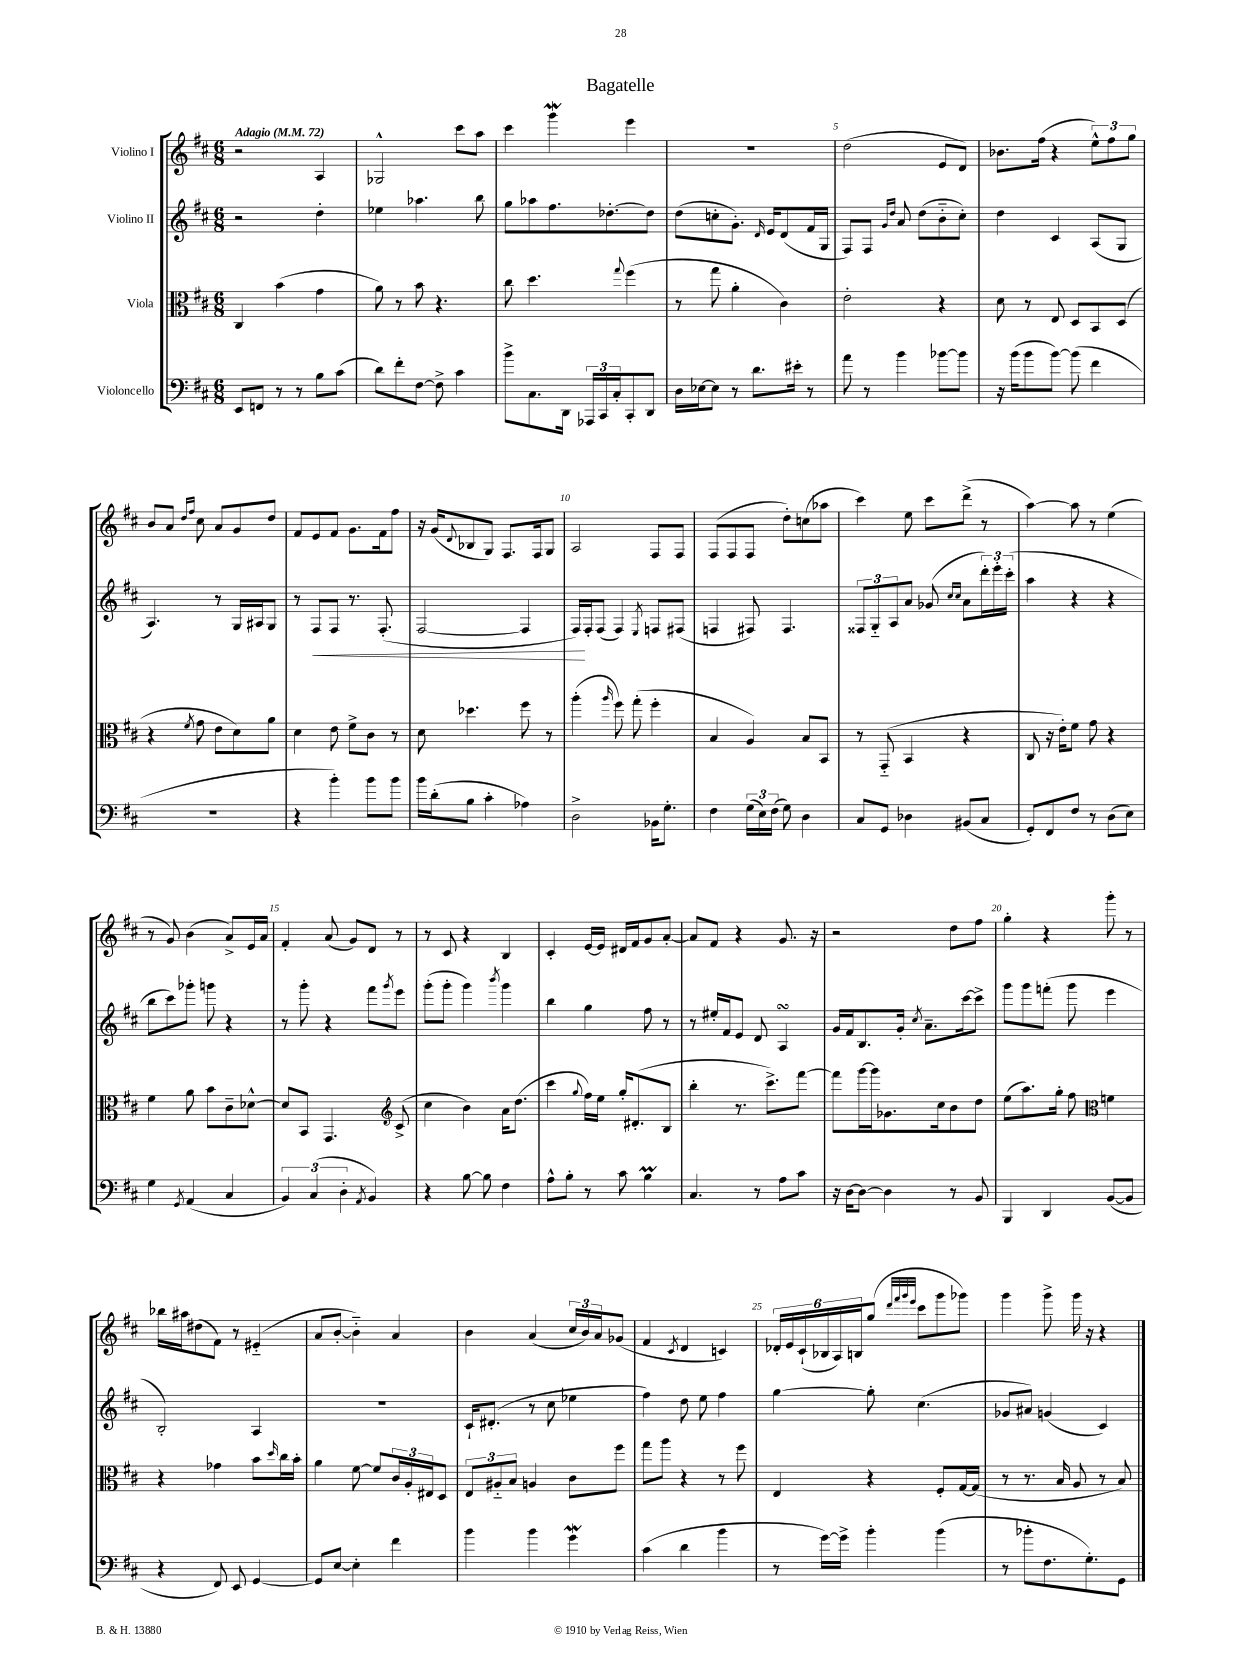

**kern	**kern	**kern	**kern
*staff4	*staff3	*staff2	*staff1
*clefF4	*clefC3	*clefG2	*clefG2
*k[f#c#]	*k[f#c#]	*k[f#c#]	*k[f#c#]
*M6/8	*M6/8	*M6/8	*M6/8
*MM72	*MM72	*MM72	*MM72
8EE	4C#	2r	2r
8FF	.	.	.
8r	(4b	.	.
8r	.	.	.
8B	4g	4dd'	4A
(8c#	.	.	.
=	=	=	=
8d)	8a)	4ee-	2G-^^
8f#'	8r	.	.
[8F#	8b	4.aa-	.
8F#^]	4.r	.	.
4c#	.	.	8ccc#
.	.	8bb	8aa
=	=	=	=
8b^	8cc#	8gg	4ccc#
8.C#	4.dd	8aa-	.
.	.	8.ff#	4ggg
16DD	.	.	.
24AAA-	.	.	.
24CC#	.	.	.
.	.	[8.dd-'	.
24C#'	.	.	.
.	8qqgg	.	.
8CC#'	(4ff#	.	4eee
8DD	.	8dd-]	.
=	=	=	=
16D	8r	(8dd	2.r
[16E-	.	.	.
8E-]	8gg	8cc'	.
8r	4a'	8.g')	.
8.d	.	.	.
.	.	16qqd	.
.	.	16e	.
.	4c#)	(8d	.
16e#'	.	.	.
8r	.	16f#	.
.	.	16G	.
=	=	=	=
8a	2e'	8F#)	(2dd
8r	.	8F#	.
.	.	16qqg	.
.	.	16qqdd	.
4b	.	8a	.
.	.	(8dd	.
[8b-	4r	8b'~	8e
8b-]	.	8cc#')	8d)
=	=	=	=
16r	8d	4dd	8.b-
(16b	.	.	.
8b	8r	.	.
.	.	.	(16ff#
[8b)	8E	4c#	4r
(8b]	8D	.	.
4f#	8BB	(8A	12ee^^)
.	.	.	12ff#
.	(8D	8G	.
.	.	.	12gg
=	=	=	=
2.r	4r	4.A)	8b
.	.	.	8a
.	.	.	16qqdd
.	8qf#	.	16qqff#
.	8g	.	8cc#
.	8e	8r	8a
.	8d)	16G	8g
.	.	16A#	.
.	8a	8G	8dd
=	=	=	=
4r	4d	8r	8f#
.	.	8F#	8e
4b')	8e	8F#	8f#
.	8f#^	8.r	8.g
8b	8c#	.	.
.	.	(8.F#'	16f#
8b	8r	.	8ff#
=	=	=	=
16b	8d	[2F#	16r
(16d'	.	.	(16g
.	.	.	8qqd
8B	4.dd-	.	8B-
4c#'	.	.	8G)
.	.	.	8.F#
4A-)	8ff#	4F#]	.
.	.	.	16F#
.	8r	.	8G
=	=	=	=
2D^	(4aa'	16F#)	2A
.	.	16F#'	.
.	.	(8F#	.
.	16qqaa	.	.
.	8ff#)	4F#)	.
.	(8gg'	.	.
.	.	8qE	.
16BB-	4ff#'	8F	8F#
8.G'	.	.	.
.	.	(8F#	8F#
=	=	=	=
4F#	4B	4F	(8F#
.	.	.	8F#
(24G	4A)	8F#)	8F#
24E)	.	.	.
(24F#	.	.	.
8G)	.	4.F#	8dd')
4D	8B	.	(8cc
.	8BB	.	8aa-
=	=	=	=
8C#	8r	12F##	4ccc#)
.	.	12G'~	.
8GG	(8GG'~	.	.
.	.	12A	.
4D-	4BB	8a	8ee
.	.	(8g-	8ccc#
.	.	16qqcc#	.
.	.	16qqcc#	.
(8BB#	4r	8a	(8ddd^
8C#	.	24ddd')	8r
.	.	24eee'	.
.	.	(24ccc#'	.
=	=	=	=
8GG')	8C#	4aa	[4aa)
8FF#	16r	.	.
.	16e')	.	.
8F#	8f#	4r	8aa]
8r	8g	.	8r
(8D	4r	4r	(4ee
8E)	.	.	.
=	=	=	=
4G	4f#	8bb	8r
.	.	8ccc#)	8g)
8qGG	.	.	.
(4AA	8a	8ggg-'	(4b
.	8b	8ggg	.
4C#	8c#~	4r	8a^)
.	[8d-^^	.	16e
.	.	.	16a
=	=	=	=
6BB)	8d-]	8r	4f#'
.	8BB	8ggg'	.
(6C#	.	.	.
.	4.GG	4r	(8a
6D'	.	.	.
.	.	.	8g)
8qAA	.	.	.
4BB)	.	8fff#	8d
*	*clefG2	*	*
.	.	8qggg	.
.	(8c#^	8eee	8r
=	=	=	=
4r	4cc#	(8ggg'	8r
.	.	8ggg'	8c#
[8B	4b)	4ggg)	4r
8B]	.	.	.
.	.	8qbbb	.
4F#	16a	4ggg	4B
.	(8.dd	.	.
=	=	=	=
8A^^	4ccc#	4bb	4c#'
8B'	.	.	.
.	8qqgg	.	.
8r	16ff#)	4gg	[16e
.	16ee	.	16e]
8c#	16gg'	.	16d#
.	(8.d#'	.	16f#
4B	.	8ff#	8g
.	8B	8r	[8a'
=	=	=	=
4.C#	4bb'	8r	8a]
.	.	16ee#'	8f#
.	.	16f#	.
.	8.r	8e	4r
8r	.	8d	.
.	8.ccc#^)	.	.
8A	.	4A	8.g
8c#	[8fff#	.	.
.	.	.	16r
=	=	=	=
16r	8fff#]	16g	2r
[16D	.	16f#	.
8D_	[16ggg	8.B	.
.	16ggg]	.	.
4D]	8.g-	.	.
.	.	16g'	.
.	.	8qcc#	.
.	.	8.a~	.
.	16cc#	.	.
8r	8b	.	8dd
.	.	[16ccc#	.
8BB	8dd	8ccc#^]	8ff#
=	=	=	=
4BBB	(8ee	8ggg	4gg'
.	8.aa)	8ggg	.
4DD	.	(8fff'	4r
.	16gg'	.	.
.	8ff#	8ggg	.
*	*clefC3	*	*
([8BB	4f	4eee	8ggg'
8BB]	.	.	8r
=	=	=	=
4r	4r	2B')	16bb-
.	.	.	16aa#
.	.	.	(8dd#
8FF#)	4g-	.	8f#)
8EE	.	.	8r
[4GG	8b	4A	(4e#'~
.	16qqdd	.	.
.	16cc#	.	.
.	16b'	.	.
=	=	=	=
8GG]	4a	2.r	8a
[8E	.	.	[8b'
4E']	[8f#	.	4b'~])
.	8f#]	.	.
4f#	24c#	.	4a
.	24A'	.	.
.	24E#	.	.
.	8D	.	.
=	=	=	=
4b	12E	16c#`	4b
.	.	(8.d#'	.
.	12A#'~	.	.
.	12B	.	.
4b	4A	8r	(4a
.	.	8cc#	.
4g	8c#	4ee-	24cc#
.	.	.	24b)
.	.	.	24a
.	8ff#	.	(8g-
=	=	=	=
(4c#	8gg	4ff#)	4f#
.	8aa	.	.
.	.	.	8qc#
4d	4r	8dd	4d
.	.	8ee	.
4b	8r	4ff#	4c)
.	8ff#	.	.
=	=	=	=
8r	4E	[4gg	24d-'
.	.	.	24e
.	.	.	(24c#`
[16g)	.	.	24B-
.	.	.	24A)
16g^]	.	.	.
.	.	.	24B
4b'	4r	8gg']	(8gg
.	.	.	32qqddd
.	.	.	32qqfff#
.	.	.	32qqggg
.	.	.	32qqeee
.	.	(4.cc#	8ccc#
(4b	8F#'	.	8ggg
.	[16G	.	8ggg-)
.	(16G]	.	.
=	=	=	=
8r	8r	8g-	4ggg
8b-'	8.r	8a#)	.
8.F#	.	(4g	8ggg^
.	16B	.	.
.	8A	.	16ggg
8.G')	.	.	16r
.	8r	4c#)	4r
8GG	8B)	.	.
==	==	==	==
*-	*-	*-	*-
